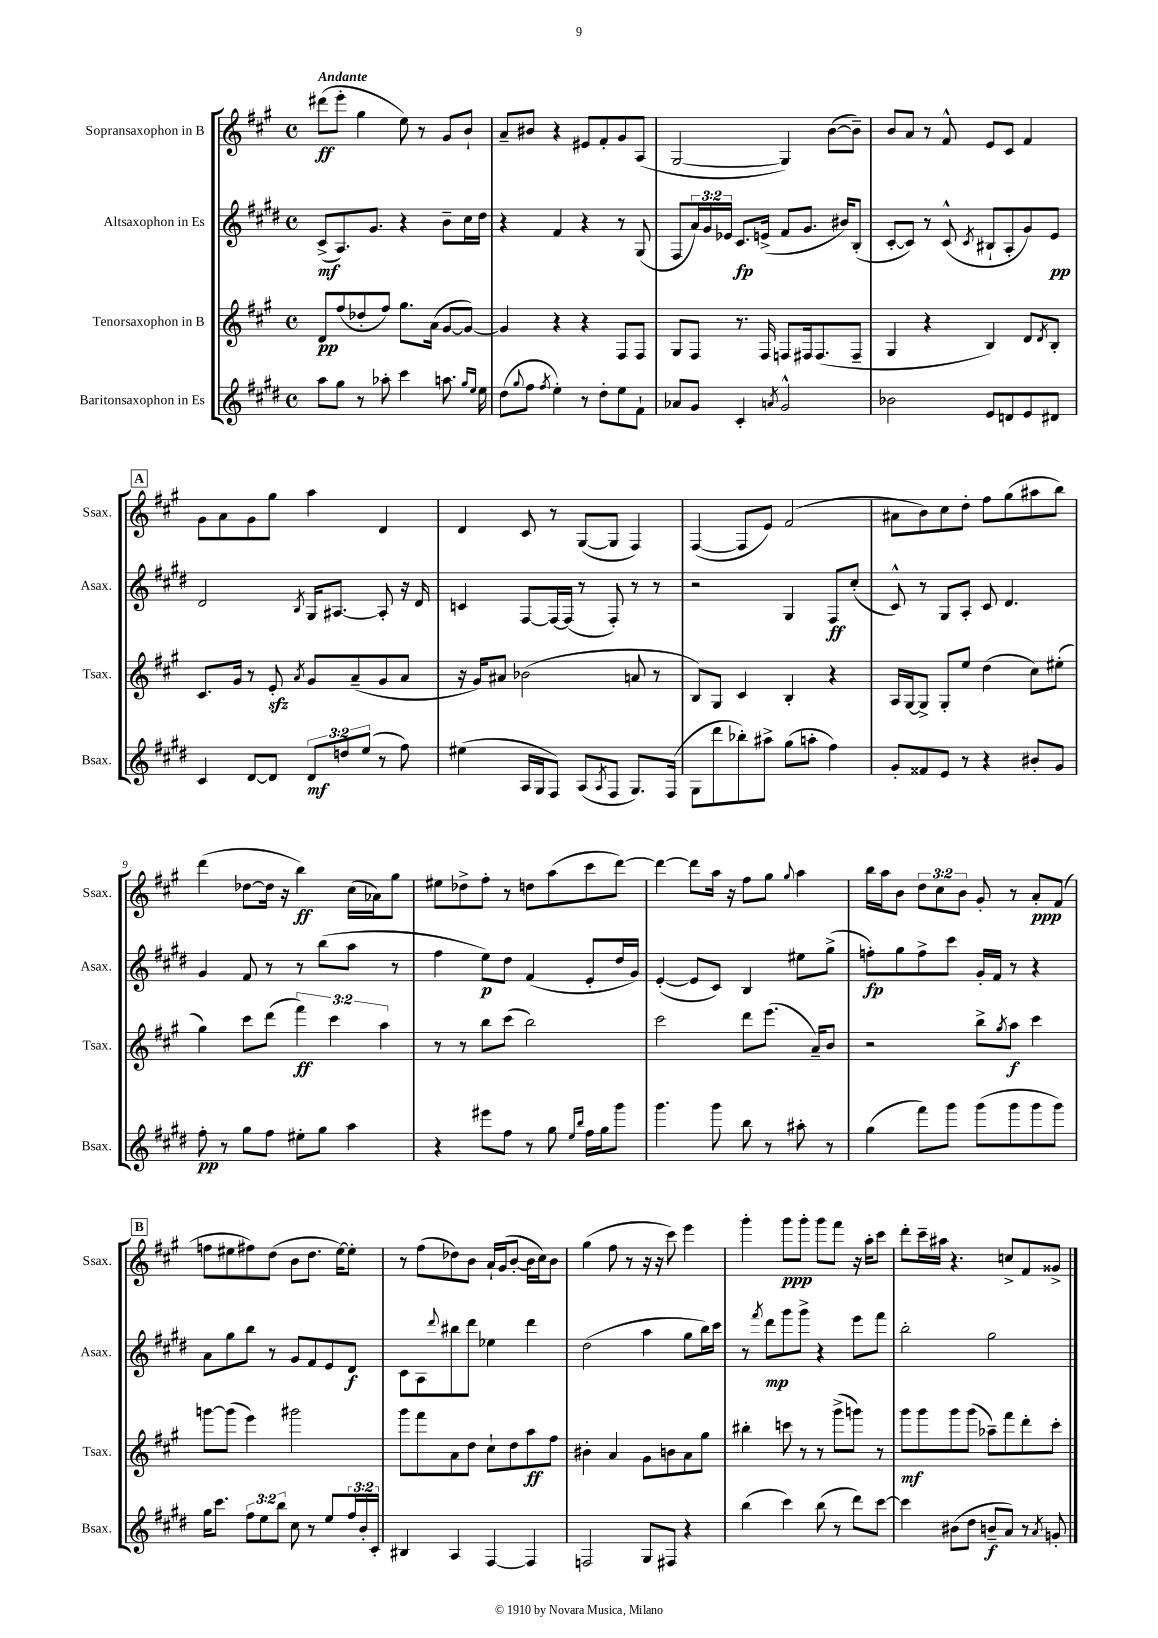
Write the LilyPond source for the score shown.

<<
\new StaffGroup <<
\new Staff = "s0" \with { instrumentName = "Sopransaxophon in B" shortInstrumentName = "Ssax." } {
    \clef treble \key a \major \defaultTimeSignature \time 4/4 \override Staff.TupletNumber.text = #tuplet-number::calc-fraction-text \tempo "Andante"
    dis'''8\ff( e'''8-. gis''4 e''8) r8 gis'8 b'8-! |
    a'8-- bis'8 r4 eis'8 fis'8-. gis'8 a8( |
    gis2~ gis4) b'8~( b'8--) |
    b'8 a'8 r8 fis'8-^ e'8 cis'8 fis'4 |
    \mark \markup { \box "A" } gis'8 a'8 gis'8 gis''8 a''4 d'4 |
    d'4 cis'8 r8 gis8~( gis8 fis4) |
    fis4~( fis8 e'8) fis'2( |
    ais'8 b'8) cis''8 d''8-. fis''8 gis''8( ais''8 b''8) |
    d'''4( des''8~ des''16 r16 b''4\ff) cis''16( aes'16) gis''8 |
    eis''8 des''8-> fis''8-. r8 d''8 a''8( cis'''8 d'''8~) |
    d'''4~ d'''8 a''16 r16 fis''8 gis''8 \appoggiatura { gis''8 } a''4 |
    b''16 a''16 b'8 \tuplet 3/2 { d''8 cis''8 b'8 } gis'8-. r8 a'8-.\ppp fis'8( |
    \mark \markup { \box "B" } f''8 eis''8 fis''8) d''8( b'8 d''8. eis''16~) eis''8-. |
    r8 fis''8( des''8) b'8 a'16-! gis'16( b'8~-. b'16 cis''16) b'8 |
    gis''4( fis''8 r8 r16 r16 cis'''8) e'''4 |
    gis'''4-. gis'''8\ppp gis'''8-. gis'''8 fis'''8 r16 a''16-. cis'''8 |
    d'''8-. cis'''16-- ais''16 r4. c''8-> fis'8 gisis'8-> \bar "|." |
}
\new Staff = "s1" \with { instrumentName = "Altsaxophon in Es" shortInstrumentName = "Asax." } {
    \clef treble \key e \major \defaultTimeSignature \time 4/4 \override Staff.TupletNumber.text = #tuplet-number::calc-fraction-text
    cis'8->\mf( a8.) gis'8. r4 b'8-- cis''16 dis''16 |
    r4 fis'4 r4 r8 gis8( |
    fis8 \tuplet 3/2 { a'16) gis'16 ees'16 } cis'8.\fp e'16->( fis'8 gis'8. bis'16) b8-.( |
    cis'8~-. cis'8) r8 cis'8-^( \acciaccatura { cis'8 } bis8-! a8-. gis'8) e'8\pp |
    \mark \markup { \box "A" } dis'2 \acciaccatura { b8 } gis16 ais8.~ ais8-. r16 dis'16 |
    c'4 fis8~ fis16~ fis16( r8 fis8-.) r8 r8 |
    r2 gis4 fis8\ff cis''8-.( |
    cis'8-^) r8 gis8 a8-. cis'8 dis'4. |
    gis'4 fis'8 r8 r8 b''8( a''8 r8 |
    fis''4 e''8\p) dis''8 fis'4( e'8-. dis''16 gis'16) |
    e'4~-.( e'8 cis'8) b4 eis''8 gis''8->( |
    f''8-.\fp) gis''8 f''8-> cis'''8 gis'16-. fis'16 r8 r4 |
    \mark \markup { \box "B" } a'8 gis''8 b''8 r8 gis'8 fis'8 e'8 dis'8\f |
    cis'8 a8 \appoggiatura { dis'''8 } bis''8 dis'''8 ees''4 dis'''4 |
    dis''2( a''4 gis''8 b''16) cis'''16 |
    r8 \acciaccatura { fis'''8 } dis'''8\mp gis'''8 gis'''8-> r4 e'''8 fis'''8 |
    b''2-. gis''2 \bar "|." |
}
\new Staff = "s2" \with { instrumentName = "Tenorsaxophon in B" shortInstrumentName = "Tsax." } {
    \clef treble \key a \major \defaultTimeSignature \time 4/4 \override Staff.TupletNumber.text = #tuplet-number::calc-fraction-text
    d'8\pp fis''8( des''8-. fis''8) gis''8. a'16( gis'8~ gis'8~) |
    gis'4 r4 r4 fis8 fis8 |
    gis8 fis8 r8. fis16 f8 fis16 fis8.( fis8-- |
    gis4 r4 b4) d'8 \acciaccatura { d'8 } b8-. |
    \mark \markup { \box "A" } cis'8. gis'16 r8 e'8-.\sfz \acciaccatura { a'8 } gis'8 a'8--( gis'8 a'8 |
    r16 gis'16) ais'8 bes'2( a'8 r8 |
    b8) gis8 cis'4 b4-. r4 |
    a16 gis16~ gis8-> gis8-. e''8 d''4( cis''8) eis''8-.( |
    gis''4) cis'''8 d'''8( \tuplet 3/2 { fis'''4\ff) cis'''4 a''4 } |
    r8 r8 b''8 cis'''8( b''2) |
    cis'''2 d'''8 e'''8.( a'16--) b'8 |
    r2 b''8-> \acciaccatura { gis''8 } a''8\f cis'''4 |
    \mark \markup { \box "B" } g'''8~ g'''8( e'''4) gis'''2 |
    gis'''8 fis'''8 a'8 d''8 cis''8-! d''8 a''8\ff fis''8 |
    bis'4-. a'4 gis'8 b'8 a'8 gis''8 |
    bis''4-. c'''8 r8 r8 gis'''8->( g'''8) r8 |
    gis'''8\mf gis'''8 gis'''8 gis'''8( aes''8--) fis'''8 d'''8-. cis'''8-. \bar "|." |
}
\new Staff = "s3" \with { instrumentName = "Baritonsaxophon in Es" shortInstrumentName = "Bsax." } {
    \clef treble \key e \major \defaultTimeSignature \time 4/4 \override Staff.TupletNumber.text = #tuplet-number::calc-fraction-text
    a''8 gis''8 r8 aes''8-. cis'''4 a''8. \grace { gis''16 e''16 } e''16 |
    dis''8( \appoggiatura { gis''8 } fis''8 \acciaccatura { fis''8 } e''4-.) r8 dis''8-. e''8 fis'8-! |
    aes'8 gis'8 cis'4-. \acciaccatura { a'8 } gis'2-^ |
    bes'2 e'8 d'8 e'8 dis'8 |
    \mark \markup { \box "A" } cis'4 dis'8~ dis'8 \tuplet 3/2 { dis'8\mf d''8 e''8( } r8 fis''8) |
    eis''4( a16 gis16 fis8) a8( \acciaccatura { a8 } fis8 gis8.) fis16( |
    gis8 dis'''8 bes''8-.) ais''8-> gis''8( a''8-. fis''4) |
    gis'8-. fisis'8 e'8 r8 r4 bis'8-. gis'8 |
    fis''8-.\pp r8 gis''8 fis''8 eis''8-. gis''8 a''4 |
    r4 eis'''8 fis''8 r8 gis''8 \grace { e''16 b''16 } fis''16 gis''16 gis'''8 |
    gis'''4. gis'''8 b''8 r8 ais''8-. r8 |
    gis''4( fis'''8) gis'''8 gis'''8( gis'''8 gis'''8 gis'''8) |
    \mark \markup { \box "B" } gis''16 cis'''8. \tuplet 3/2 { fis''8 e''8 b''8 } cis''8 r8 e''8 \tuplet 3/2 { fis''16 b'16-. cis'16-. } |
    bis4 a4 fis4~ fis4 |
    f2 gis8 fis8 r4 |
    b''4( cis'''4) b''8( r8 dis'''8) cis'''8~ |
    cis'''4 bis'8( dis''8 b'8--\f a'8) r8 \acciaccatura { a'8 } g'8-. \bar "|." |
}
>>
>>
